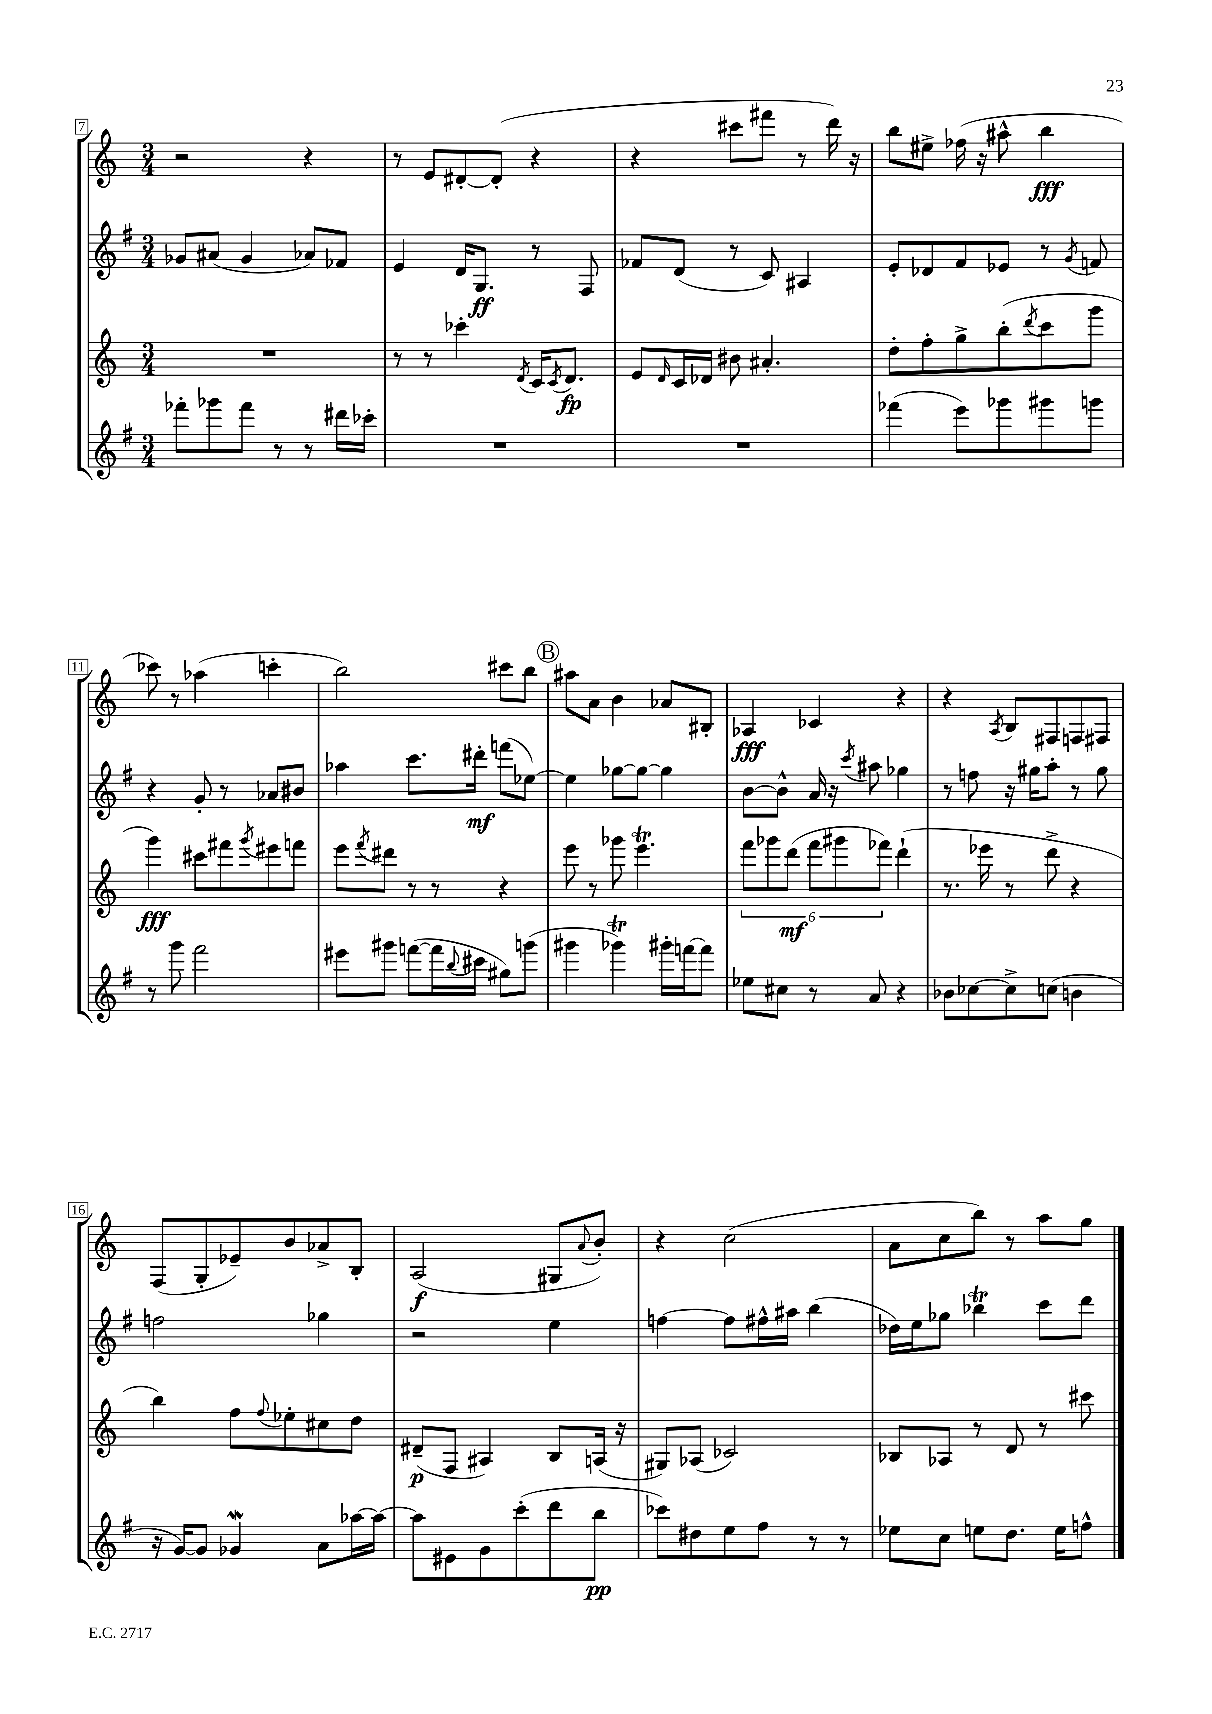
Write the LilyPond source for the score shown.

<<
\new StaffGroup <<
\new Staff = "s0" {
    \clef treble \key c \major \numericTimeSignature \time 3/4
    r2 r4 |
    r8 e'8 dis'8~-. dis'8-.( r4 |
    r4 cis'''8 fis'''8 r8 d'''16) r16 |
    b''8 eis''8-> fes''16( r16 ais''8-^ b''4\fff |
    ces'''8) r8 aes''4( c'''4-. |
    b''2) cis'''8 b''8 |
    \mark \markup { \circle "B" } ais''8 a'8 b'4 aes'8 bis8-. |
    aes4\fff ces'4 r4 |
    r4 \acciaccatura { a8 } b8 fis8 f8 fis8 |
    f8( g8-. ees'8--) b'8 aes'8-> b8-. |
    a2\f( gis8 \appoggiatura { a'8 } b'8-.) |
    r4 c''2( |
    a'8 c''8 b''8) r8 a''8 g''8 \bar "|." |
}
\new Staff = "s1" {
    \clef treble \key g \major \numericTimeSignature \time 3/4
    ges'8 ais'8( ges'4 aes'8) fes'8 |
    e'4 d'16 g8.\ff r8 fis8 |
    fes'8 d'8( r8 c'8) ais4 |
    e'8-. des'8 fis'8 ees'8 r8 \acciaccatura { g'8 } f'8 |
    r4 g'8-. r8 aes'8 bis'8 |
    aes''4 c'''8. dis'''16-.\mf f'''8( ees''8~) |
    \mark \markup { \circle "B" } ees''4 ges''8~ ges''8~ ges''4 |
    b'8~ b'8-^ a'16 r16 \acciaccatura { c'''8 } ais''8 ges''4 |
    r8 f''8 r16 gis''16 a''8-. r8 gis''8 |
    f''2 ges''4 |
    r2 e''4 |
    f''4~ f''8 fis''16-^ ais''16 b''4( |
    des''16) e''16 ges''8 bes''4\trill c'''8 d'''8 \bar "|." |
}
\new Staff = "s2" {
    \clef treble \key c \major \numericTimeSignature \time 3/4
    R2. |
    r8 r8 ces'''4-. \acciaccatura { d'8 } c'16 \acciaccatura { c'8 } d'8.\fp |
    e'8 \grace { d'16 } c'16 des'16 bis'8 ais'4.-. |
    d''8-. f''8-. g''8-> b''8-.( \acciaccatura { d'''8 } c'''8 g'''8 |
    g'''4\fff) cis'''8 fis'''8 \acciaccatura { g'''8 } eis'''8 f'''8 |
    e'''8 \acciaccatura { f'''8 } dis'''8 r8 r8 r4 |
    \mark \markup { \circle "B" } e'''8 r8 ges'''8 e'''4.\trill |
    \tuplet 6/4 { f'''8 ges'''8 d'''8\mf( f'''8 gis'''8 fes'''8) } d'''4-!( |
    r8. ees'''16 r8 d'''8-> r4 |
    b''4) f''8 \appoggiatura { f''8 } ees''8-. cis''8 d''8 |
    dis'8--\p( f8 ais4) b8 a16( r16 |
    gis8) aes8( ces'2) |
    bes8 aes8 r8 d'8 r8 cis'''8 \bar "|." |
}
\new Staff = "s3" {
    \clef treble \key g \major \numericTimeSignature \time 3/4
    fes'''8-. ges'''8 fes'''8 r8 r8 dis'''16 ces'''16-. |
    R2. |
    R2. |
    fes'''4( e'''8) ges'''8 gis'''8 g'''8 |
    r8 g'''8 fis'''2 |
    eis'''8 gis'''8 f'''8~( f'''16 \appoggiatura { b''8 } cis'''16 gis''8) g'''8( |
    \mark \markup { \circle "B" } gis'''4 ges'''4\trill) gis'''16-. f'''16~ f'''8 |
    ees''8 cis''8 r8 a'8 r4 |
    bes'8 ces''8~ ces''8-> c''8( b'4 |
    r16 g'16~) g'8 ges'4\mordent a'8 aes''16~ aes''16~ |
    aes''8 eis'8 g'8 c'''8-.( d'''8 b''8\pp |
    ces'''8) dis''8 e''8 fis''8 r8 r8 |
    ees''8 c''8 e''8 d''8. e''16 f''8-^ \bar "|." |
}
>>
>>
\layout { \context { \Score currentBarNumber = #7 \override BarNumber.stencil = #(make-stencil-boxer 0.1 0.3 ly:text-interface::print) } }
